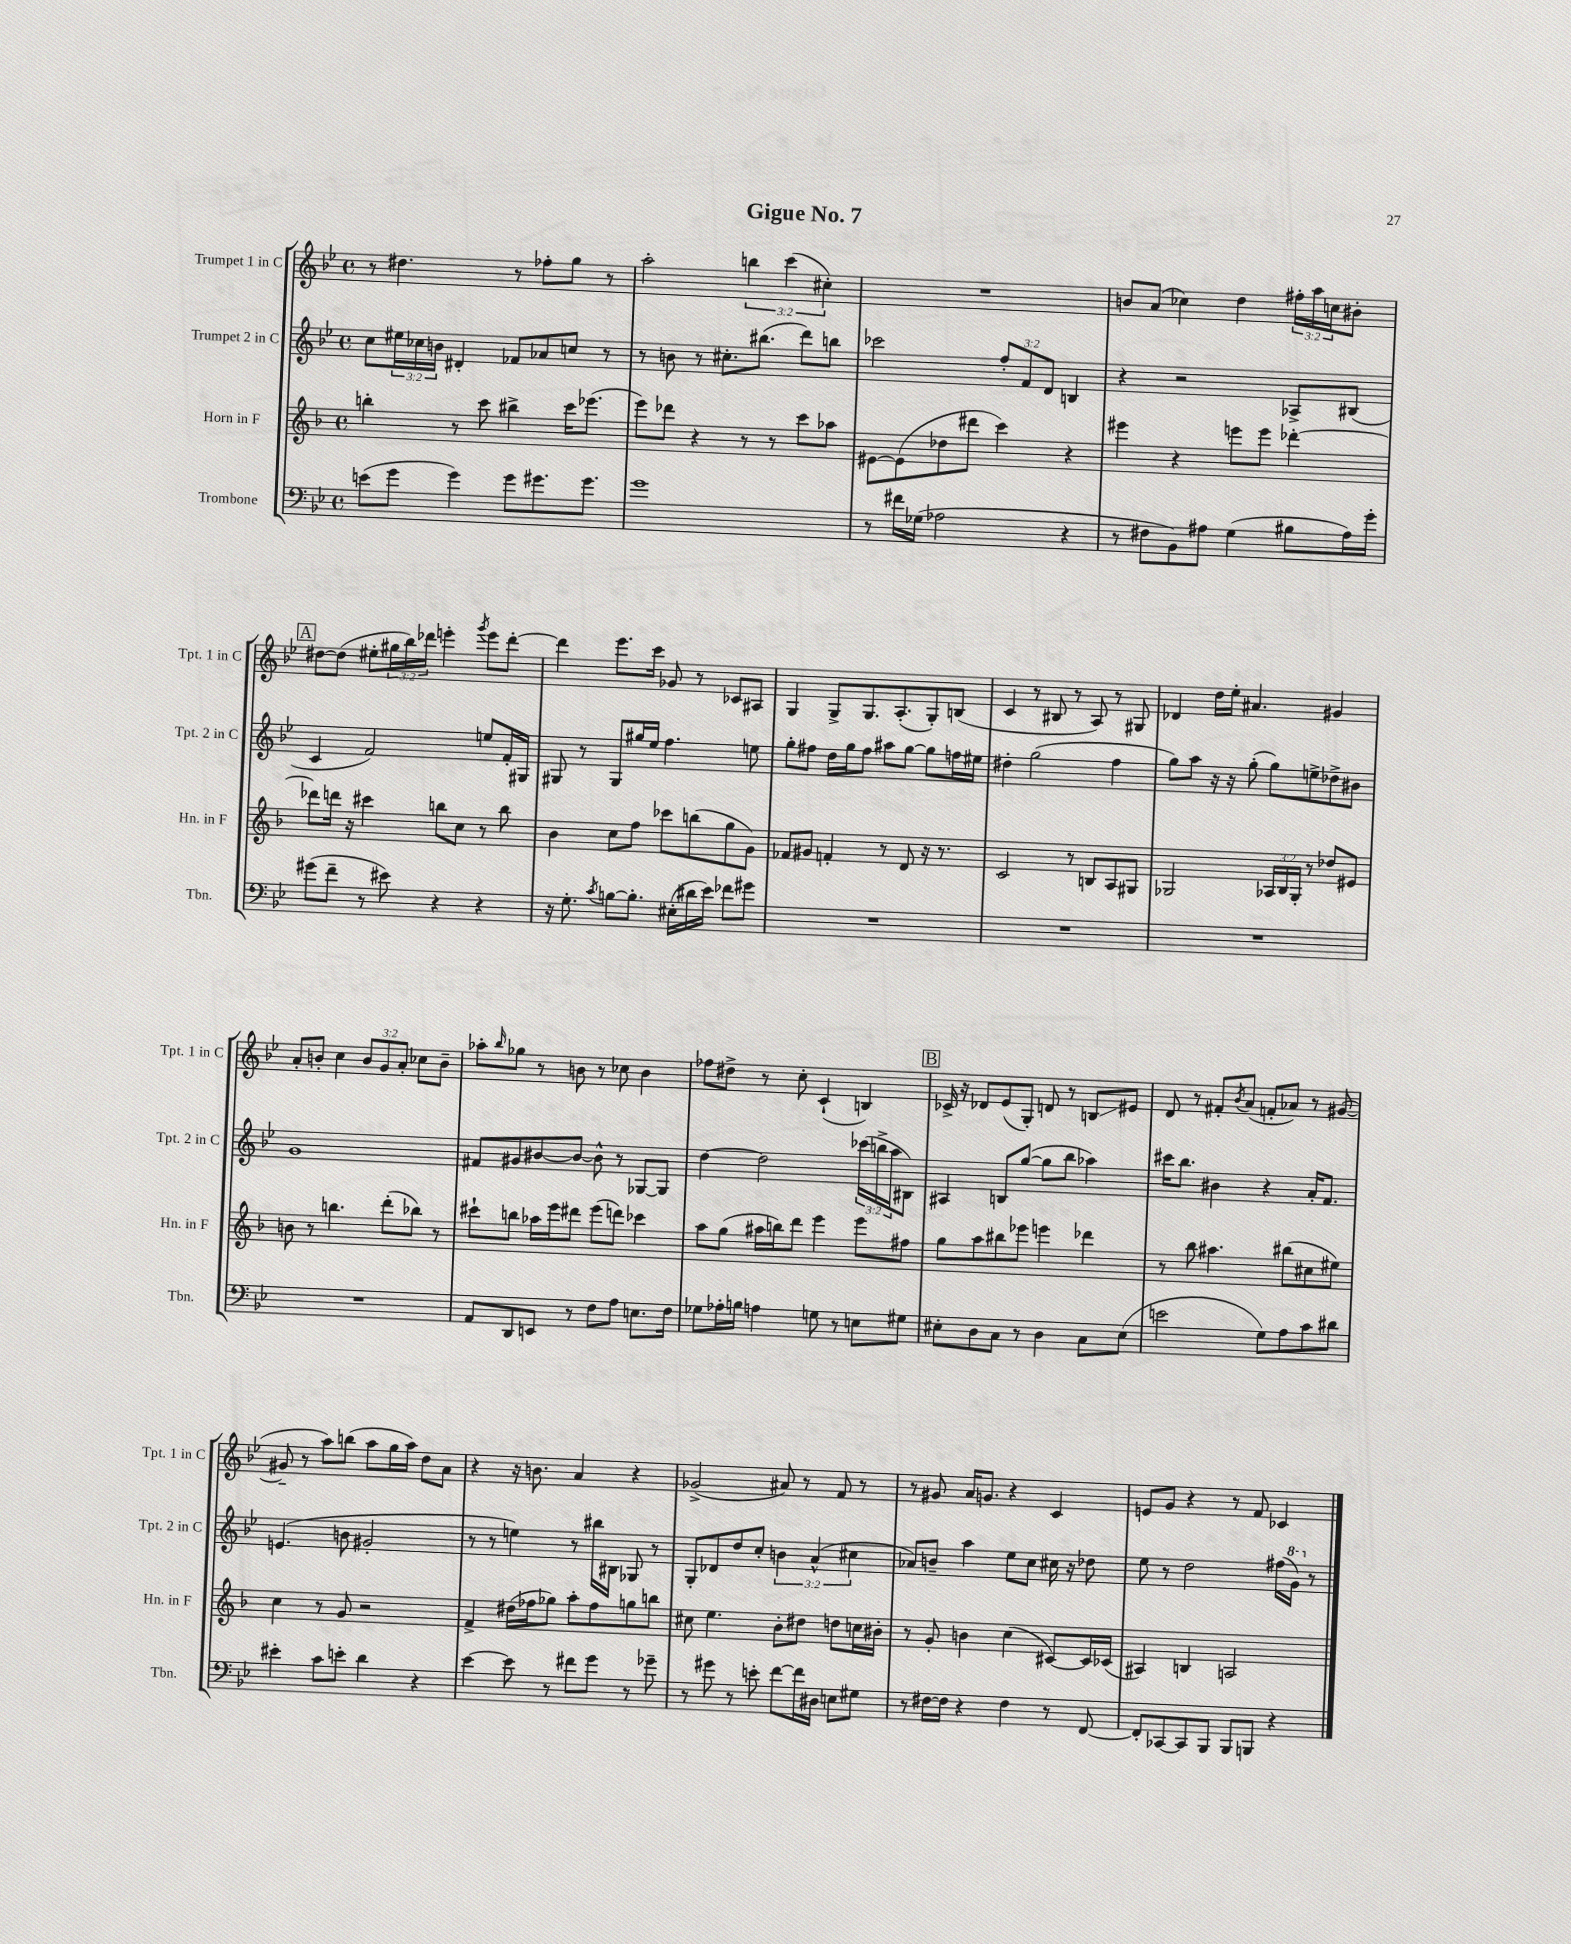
\header { title = "Gigue No. 7" }
<<
\new StaffGroup <<
\new Staff = "s0" \with { instrumentName = "Trumpet 1 in C" shortInstrumentName = "Tpt. 1 in C" } {
    \clef treble \key bes \major \defaultTimeSignature \time 4/4 \override Staff.TupletNumber.text = #tuplet-number::calc-fraction-text
    r8 dis''4. r8 fes''8-. g''8 r8 |
    a''2-. \tuplet 3/2 { b''4 c'''4( cis''4-.) } |
    R1 |
    b'8 a'8( ces''4) d''4 \tuplet 3/2 { fis''16-. a''16 c''16 } bis'8-. |
    \mark \markup { \box "A" } dis''8~ dis''8( eis''8-. \tuplet 3/2 { gis''16 bes''16) des'''16 } e'''4-. \acciaccatura { g'''8 } e'''8 des'''8~-. |
    des'''4 ees'''8. c'''16 ges'8 r8 ces'8 ais8 |
    g4 g8-> g8. a8.-.( g8-.) b8( |
    c'4 r8 bis8 r8 a8) r8 gis8 |
    des'4 d''16 ees''16-. ais'4. gis'4 |
    a'8-. b'8-. c''4 \tuplet 3/2 { b'8 g'8 a'8-. } ces''8 b'8-- |
    aes''8-. \grace { bes''16 } ges''8 r8 b'8 r8 ces''8 b'4 |
    fes''8 dis''8-> r8 c''8-. c'4-!( b4) |
    \mark \markup { \box "B" } ces'16-> r16 des'8 ees'8( g8-.) d'8 r8 b8\glissando eis'8 |
    d'8 r8 fis'8-. \acciaccatura { bes'8 } a'8( f'8-. aes'8) r8 gis'8~( |
    gis'8-- r8 a''8) b''8( a''8 g''16 a''16) d''8 a'8 |
    r4 r16 b'8. a'4 r4 |
    ges'2->( ais'8) r8 f'8 r8 |
    r8 gis'8 a'16 g'8. r4 c'4 |
    e'8 g'8 r4 r8 f'8 ces'4 \bar "|." |
}
\new Staff = "s1" \with { instrumentName = "Trumpet 2 in C" shortInstrumentName = "Tpt. 2 in C" } {
    \clef treble \key bes \major \defaultTimeSignature \time 4/4 \override Staff.TupletNumber.text = #tuplet-number::calc-fraction-text
    c''8 \tuplet 3/2 { eis''16 ces''16 b'16 } dis'4-. fes'8 aes'8 c''8 r8 |
    r8 b'8 r8 cis''8.-. bis''8.( d'''8) b''8 |
    ces'''2 \tuplet 3/2 { f''8-. f'8 d'8 } b4 |
    r4 r2 aes8-> bis8( |
    \mark \markup { \box "A" } c'4 f'2) e''8 f'16-. gis16 |
    gis8 r8 gis8 gis''16 ees''16 f''4. e''8 |
    g''8-. fis''8 d''16 g''16 fis''8 ais''8 g''8~ g''8 f''16 eis''16 |
    dis''4-. g''2( f''4 |
    g''8) a''8 r16 r16 g''8-.( g''8) e''8-> des''8-> bis'8 |
    g'1 |
    fis'8 gis'8 bis'8~ bis'8~ bis'8-^ r8 ges8~ ges8 |
    d''4~ d''2 \tuplet 3/2 { ces'''16( b''16-> a''16 } bis8) |
    \mark \markup { \box "B" } ais4 b8 g''8~( g''8 bes''8 aes''4) |
    cis'''16 bes''8. bis'4 r4 a'16-. f'8. |
    e'4.( b'8 gis'2-. |
    r8 r8 e''4) r8 bis''16 bis16 ges8 r8 |
    g8-. des'8 d''8 c''8-. \tuplet 3/2 { b'4 a'4-^( cis''4 } |
    aes'8) b'8-- a''4 ees''8 c''8 cis''16 r16 des''8 |
    ees''8 r8 d''2 fis''16( \ottava #1 g''16) \ottava #0 r8 \bar "|." |
}
\new Staff = "s2" \with { instrumentName = "Horn in F" shortInstrumentName = "Hn. in F" } {
    \clef treble \key f \major \defaultTimeSignature \time 4/4 \override Staff.TupletNumber.text = #tuplet-number::calc-fraction-text
    b''4-. r8 c'''8 bis''4-> c'''16 ees'''8.( |
    e'''8) des'''8 r4 r8 r8 c'''8 aes''8 |
    eis'8~ eis'8( des''8 dis'''8 c'''4) r4 |
    eis'''4 r4 e'''8 e'''8 des'''4~-. |
    \mark \markup { \box "A" } des'''8 d'''16 r16 cis'''4 b''8 c''8 r8 b''8 |
    bes'4 c''8 f''8 ces'''8 b''8( g''8 g'8) |
    fes'8 gis'8 f'4-. r8 d'8 r16 r8. |
    c'2 r8 b8 a8 gis8 |
    ges2 \tuplet 3/2 { aes16 bes16 ges16-. } r8 des''8 eis'8 |
    b'8 r8 b''4. d'''8-.( bes''8) r8 |
    cis'''8-! b''8 aes''16 e'''16 dis'''8 e'''8( d'''8) ces'''4 |
    a''8 g''8( ais''16 b''16) d'''8 e'''4 e'''8 fis''8 |
    \mark \markup { \box "B" } g''8 a''8 bis''8 ees'''8 e'''4 des'''4 |
    r8 bes''8 ais''4. bis''8( cis''8 eis''8) |
    c''4 r8 g'8 r2 |
    f'4-> dis''16( fes''16 ges''8) a''8-. fes''8 g''8 b''8 |
    cis''8 e''4. bes'8-. dis''8 d''8 c''16 bis'16-. |
    r8 g'8-. b'4 c''4( cis'8~) cis'16 ces'16( |
    ais4) b4 a2 \bar "|." |
}
\new Staff = "s3" \with { instrumentName = "Trombone" shortInstrumentName = "Tbn." } {
    \clef bass \key bes \major \defaultTimeSignature \time 4/4
    e'8( g'8 g'4) g'8 gis'8. gis'8. |
    g'1 |
    r8 fis'16 ges16( aes2 r4 |
    r8 fis8 bes,8) ais8 g4( bis8 ais16) g'16-. |
    \mark \markup { \box "A" } gis'8( f'8-- r8 eis'8) r4 r4 |
    r16 g8.-. \acciaccatura { c'8 } b8~ b8.-. eis16-.( dis'16 ees'16) fes'8 gis'8 |
    R1 |
    R1 |
    R1 |
    R1 |
    a,8 d,8 e,8 r8 f8 a8 e8. f16 |
    ges8 aes16-. b16 a4 g8 r8 e8 gis8 |
    \mark \markup { \box "B" } eis8-. d8 c8 r8 d4 c8 eis8( |
    e'2 g8) a8 c'8 dis'8 |
    eis'4-. c'8 e'8-. d'4 r4 |
    ees'4~ ees'8 r8 fis'8 g'8 r8 ges'8-- |
    r8 gis'8 r8 e'8-. f'8~ f'16 dis16 e8 gis8 |
    r8 fis16~ fis16 r4 fis4 r8 f,8~ |
    f,8-. ces,8~ ces,8 bes,,8 bes,,8 b,,8 r4 \bar "|." |
}
>>
>>
\layout { \context { \Score \remove "Bar_number_engraver" } }
